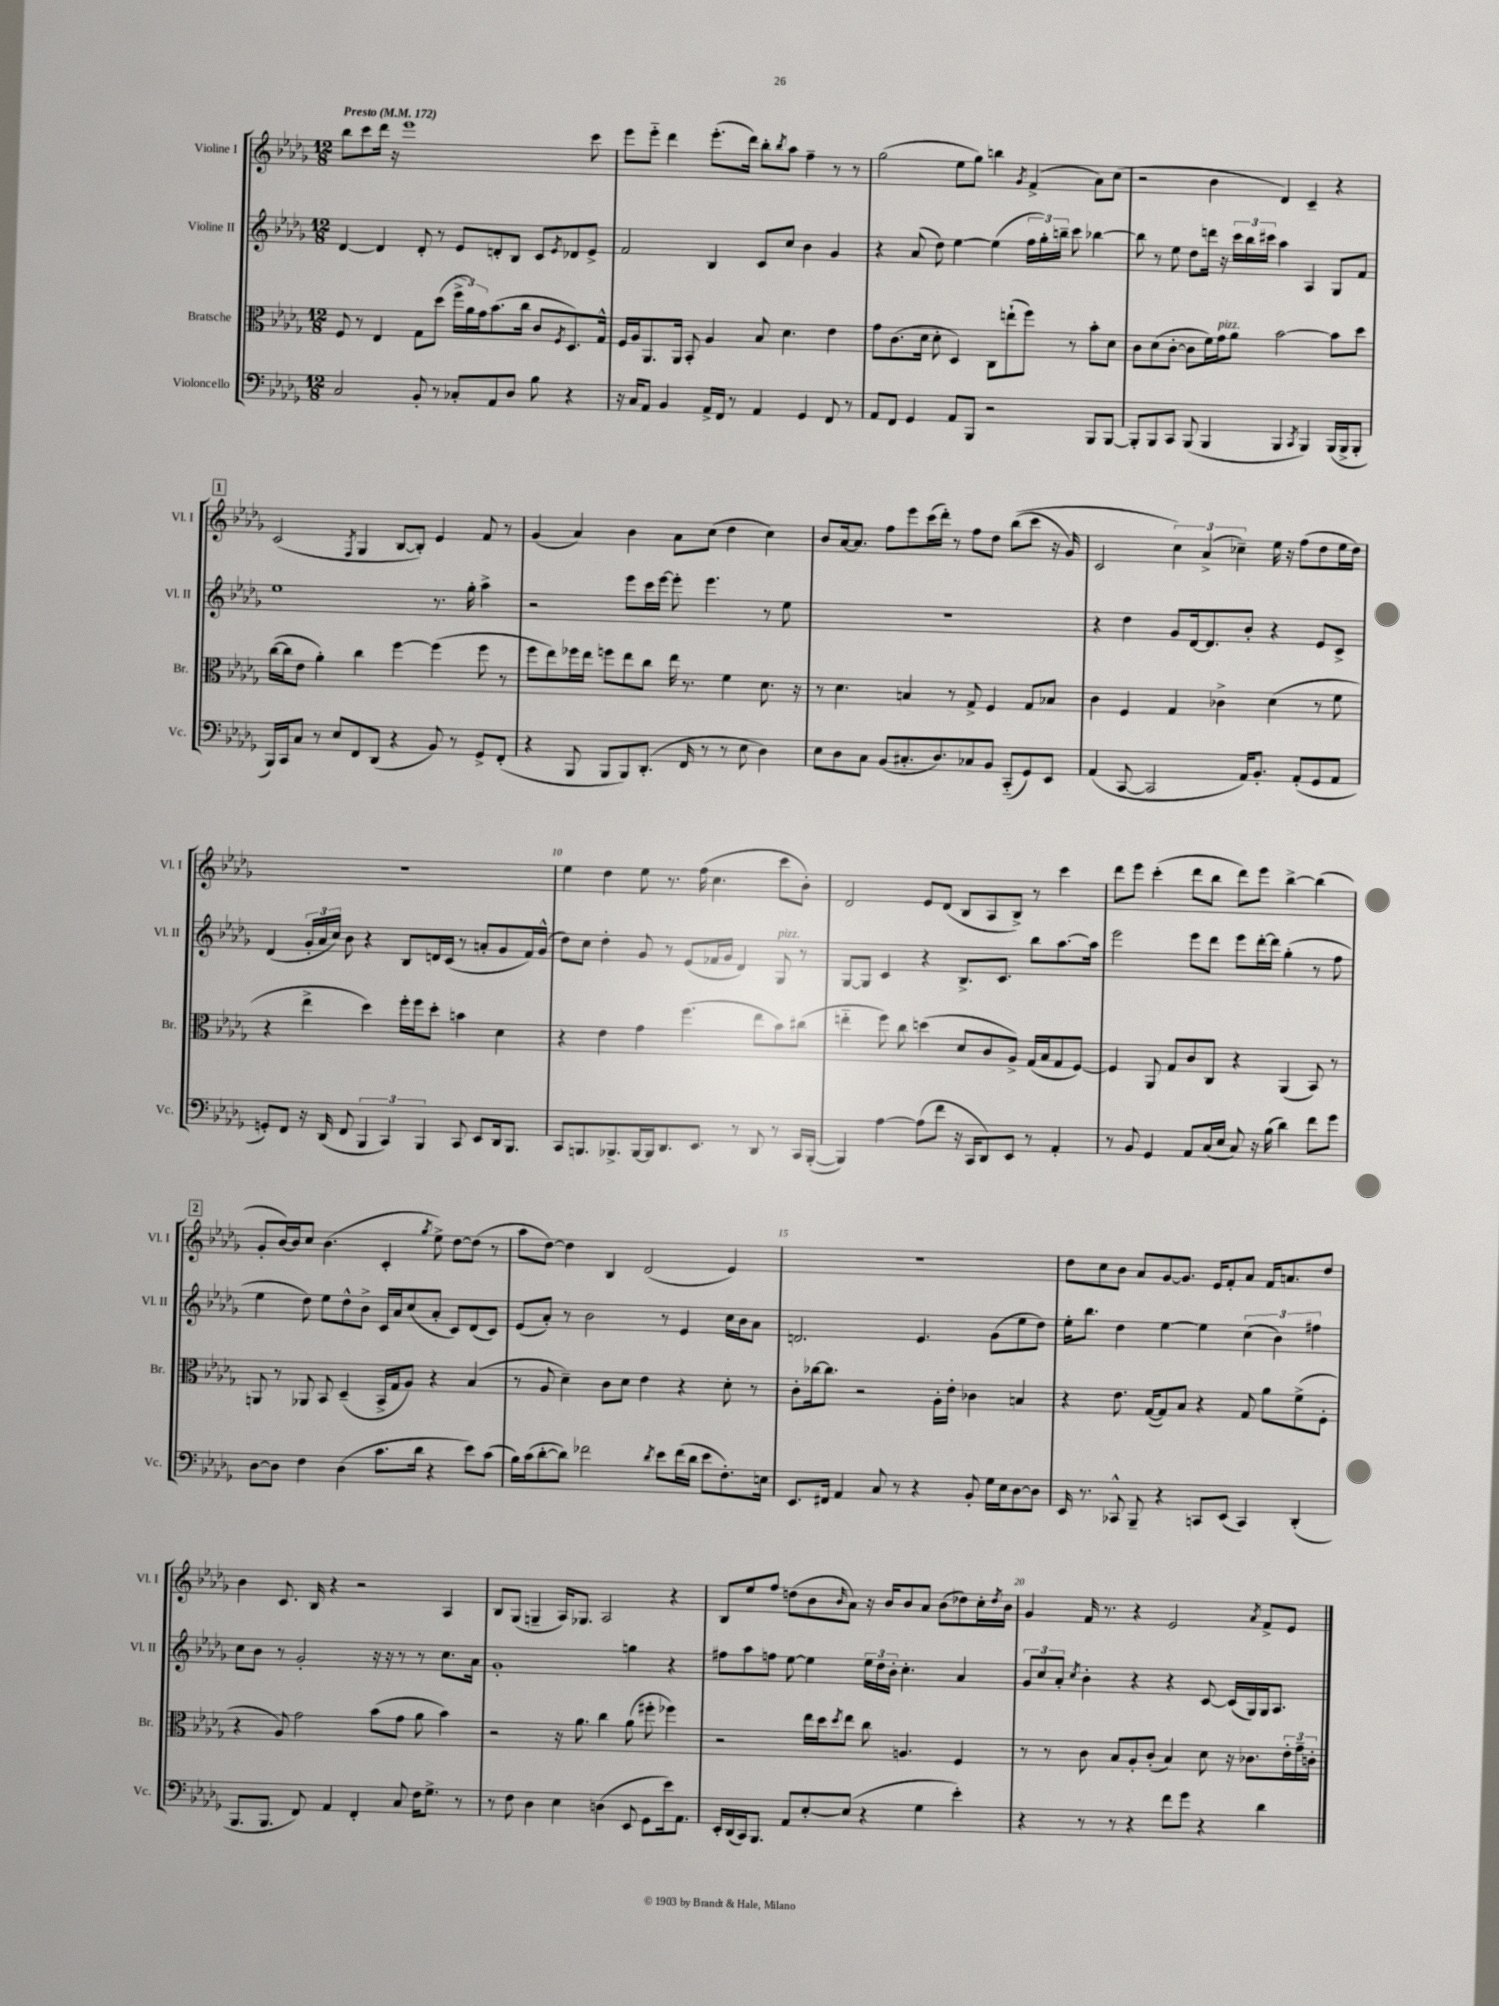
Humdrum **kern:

**kern	**kern	**kern	**kern
*part4	*part3	*part2	*part1
*staff4	*staff3	*staff2	*staff1
*I"Violoncello	*I"Bratsche	*I"Violine II	*I"Violine I
*I'Vc.	*I'Br.	*I'Vl. II	*I'Vl. I
*clefF4	*clefC3	*clefG2	*clefG2
*k[b-e-a-d-g-]	*k[b-e-a-d-g-]	*k[b-e-a-d-g-]	*k[b-e-a-d-g-]
*M12/8	*M12/8	*M12/8	*M12/8
*MM172	*MM172	*MM172	*MM172
=1	=1	=1	=1
!	!	!	!LO:TX:a:B:t=Presto
2C/	8F/	[4d-/	8bb-\L
.	8r	.	8ccc\
.	4E-/	4d-/]	16ddd-\Jk
.	.	.	16r
.	.	.	1eee-
8BB-'/	8G-\L	8d-'/	.
8r	(8dd-\J	8r	.
8C-X'/L	24ff^\LL	8e-/L	.
.	24a-\)	.	.
.	24g-\J	.	.
8AA-/	(8.b-\	8dn'/	.
8D-/J	.	8B-/J	.
.	16cc\Jk	.	.
8B-\	8c/L	8c/L	.
.	8qF/	8qe-/	.
4r	8.D-/)	8d-X/	.
.	.	8e-^/J	8ccc\
.	16G-^^/Jk	.	.
=2	=2	=2	=2
16r	16F/LL	2f/	8eee-\L
16C/KL	16A-/J	.	.
8AA-/J	8.AA-/	.	8eee-\J
4BB-/	.	.	4ddd-\
.	16AA-/Jk	.	.
.	8BB-'/	.	.
16AA-^/LL	4A-/	4B-/	(8.eee-'\L
16FF/JJ	.	.	.
8r	.	.	.
.	.	.	16ddd-\Jk)
4AA-/	8B-/	8c/L	8bb-'\L
.	.	.	8qbb-/
.	4.d-\	8cc/J	8aa-\J
4GG-/	.	4b-\	4ff~\
8FF/	4e-\	4g-/	8r
8r	.	.	8r
=3	=3	=3	=3
8AA-/L	8g-\L	4r	(2gg-\
8FF/J	(8.c\	.	.
4GG-/	.	(8a-/	.
.	16d-\Jk	.	.
.	8d-'\	8dd-\)	.
8AA-/L	4D-/)	[4ee-\	8ee-\L
8BBB-/J	.	.	8gg-\J)
2r	8C\L	(4ee-\]	4bbn\
.	(8een`\	.	.
.	.	.	8qg-/
.	8ff\J)	24ff\LL	(4f^/
.	.	24gg-'\)	.
.	.	24bbn~\JJ	.
.	8r	8ccc\	.
8BBB-/L	8b-'\L	[4bb-X\	8a-\L)
[8BBB-/J	8d-\J	.	(8cc\J
=4	=4	=4	=4
8BBB-'/L]	8c\L	8bb-\]	2r
8BBB-/	(8d-\	8r	.
8CC/J	[8c'\J	8ee-\	.
(8BBB-/	8c\L]	8dd-\L	.
4BBB-/	16f\L)	16dddn\Jk	4b-\
!	!LO:TX:a:i:t=pizz.	!	!
.	16g-\J	16r	.
.	8a-\J	24ccc\LL	.
.	.	24bb-\	.
.	.	24ccc#X\JJ	.
4BBB-/	[2b-\	4aa-\	4d-/)
8qCC/	.	.	.
4BBB-/)	.	4A-/	4c~/
(16BBB-/LL	8b-\L]	8G-/L	4r
16BBB-^/J	.	.	.
8BBB-'/J	8dd-\J	8f/J	.
!!LO:LB:g=z
!!LO:REH:place=s1:t=1
=5	=5	=5	=5
16BBB-/LL)	([16cc\LL	1ee-	(2c/
16CC/J	16cc\J]	.	.
8C/J	8e-\J	.	.
8r	4a-'\)	.	.
8E-/L	.	.	.
.	.	.	8qF/
8FF/	4cc\	.	4G-/
(8DD-/J	.	.	.
4r	[4ff\	.	[8B-/L
.	.	.	8B-'/J])
8BB-/)	(4ff\]	8.r	4e-/
8r	.	.	.
.	.	16gg-'\	.
8GG-^/L	8ff\	4aa-^\	8f/
(8FF'/J	8r	.	8r
=6	=6	=6	=6
4r	8ff\L	2r	(4g-/
.	8ee-\)	.	.
8BBB-/	16ff-X\L	.	4a-/)
.	16ee-\JJ	.	.
8BBB-/L	8ffn\L	.	.
8BBB-/)	8ee-\	8eee-\L	4b-\
(8.DD-'/J	8cc\J	16ccc\L	.
.	.	[16eee-\JJ	.
.	16ee-\	8eee-'\]	8a-\L
16FF/	8.r	.	.
8r	.	4.eee-\	(8cc\J
8r	4f\	.	4dd-\
8E-\	.	.	.
4D-\)	8.d-\	8r	4cc\)
.	.	8ee-\	.
.	16r	.	.
=7	=7	=7	=7
8E-\L	8r	1.r	8b-/L
8D-\	4.d-\	.	[16a-/k
.	.	.	8.a-/J]
8C\J	.	.	.
(8BB-/L	.	.	8ff\L
8.C#X'/	4Bn/	.	8eee-\
.	.	.	(16ccc\L
8.D-/)	.	.	16ddd-'\JJ)
.	8r	.	8r
8C-X/	8G-^/	.	8ff\L
8BB-/J	4F/	.	8dd-\J
(8CC/L	.	.	((8bb-\L
8GG-/)	8G-/L	.	8ccc\J
8EE-/J	8B-X/J	.	16r
.	.	.	16g-/)
=8	=8	=8	=8
(4AA-/	4c\	4r	2c/
[8CC/	4F/	4dd-\	.
2CC/]	.	.	.
.	4G-/	8g-/L	6cc\)
.	.	[16d-/k	.
.	.	.	(6a-^/
.	.	8.d-/]	.
.	4c-X^\	.	.
.	.	.	6cc-X~\)
16AA-/KL)	.	8b-'/J	.
8.BB-'/J	.	.	.
.	(4d-\	4r	16ee-\
.	.	.	16r
(8AA-'/L	.	.	(8ff\L
8GG-/	8r	8e-/L	8dd-\
8AA-/J	8f\	8c^/J	16ee-\L
.	.	.	16dd-\JJ)
!!LO:LB:g=z
=9	=9	=9	=9
8GGn'/L)	4r	(4d-/	1.r
8FF/J	.	.	.
16r	4ee-^\	24g-'/LL	.
.	.	24a-/	.
(16DD-/	.	.	.
.	.	24cc/JJ)	.
8FF/	.	8b-\	.
6BBB-/	4dd-\)	4r	.
6CC/)	.	.	.
.	16ff'\LL	8B-/L	.
.	16ff\J	.	.
6BBB-/	.	.	.
.	8dd-'\J	16dn/L	.
.	.	(16c/JJ	.
8CC/	4bn\	8r	.
8EE-/L	.	8an'/L	.
16DD-/k	4d-\	8g-/	.
8.BBB-/J	.	.	.
.	.	16f/L)	.
.	.	(16g-^^/JJ	.
=10	=10	=10	=10
8CC/L	4r	8dd-\L)	4ee-\
8.BBBn/	.	8cc\J	.
.	4e-\	4dd-'\	4dd-\
8.BBB-X^/	.	.	.
[16BBB-/L	4g-\	8g-/	8ee-\
16BBB-/J]	.	.	.
8.DD-/	.	8r	8.r
.	(4.ff\	(8e-/L	.
8.EE-/J	.	.	(16ff\
.	.	16f-X/L	4.cc\
.	.	16g-/JJ	.
8r	.	4d-/)	.
8DD-/	8ee-\L	.	.
!	!	!LO:TX:a:i:t=pizz.	!
8r	8b-\)	8G-/	8ccc\L
16CC/LL	(8cc#X\J	8r	8b-'\J)
([16BBB-'/JJ	.	.	.
=11	=11	=11	=11
4BBB-/])	4een\	[8G-/L	2d-/
.	.	8G-/J]	.
[4A-\	8ff\)	4c/	.
.	8cc\	.	.
(8A-\L]	(4ddn\	4r	8e-/L
8f\J	.	.	(8d-/J
16r	8d-/L	8.B-^/L	8B-/L
16CC/KL	.	.	.
8DD-/)	8c/	.	8A-/
.	.	8.c/J	.
8EE-/J	8A-^/J)	.	8B-^/J)
8r	(16G-/LL	8bb-\L	8r
.	16B-/J	.	.
4AA-'/	8G-/	[8.aa-\	4ccc\
.	[8F/J)	.	.
.	.	16aa-\Jk]	.
=12	=12	=12	=12
8r	4F/]	2eee-\	8ddd-\L
8BB-/	.	.	8eee-\J
4GG-/	8AA-/	.	(4ccc'\
.	8G-/L	.	.
8AA-/L	8c/	8eee-\L	8ddd-\L
(16C/L	8C/J	8ddd-\J	8bb-\J
16E-/JJ	.	.	.
8C/)	4r	8eee-\L	8ddd-\L)
16r	.	[16ddd-'\L	8eee-\J
(16B-\	.	16ddd-\JJ]	.
4d-\)	(4AA-/	(4gg-'\	[4bb-^\
8f\L	8BB-/)	8r	(4bb-\]
8g-\J	8r	8ff\	.
!!LO:LB:g=z
!!LO:REH:place=s1:t=2
=13	=13	=13	=13
[8D-\L	8AAn/	4ee-\	8g-'/L
8D-\J]	8r	.	[16b-/L)
.	.	.	16b-/J]
4F\	8AA-X/	8dd-\)	8cc/J
.	8BB-/	8ee-\L	(4.b-\
(4D-\	(4D-~/	8dd-^^\	.
.	.	8b-^\J	.
8.c\L	16BB-^/LL	16c/LL	4c'/
.	16G-/J	16a-/J	.
.	8A-/J)	(8cc/	.
16d-\Jk	.	.	.
.	.	.	8qgg-/
4r	4r	8a-'/J	8ee-^\)
.	.	8c/L)	[8dd-\L
8e-\L)	(4B-/	(8d-/	(8dd-\J]
(8c\J	.	8c/J)	8r
=14	=14	=14	=14
16B-\LL)	8r	(8e-/L	8aa-\L
(16c\J	.	.	.
[8d-'\	8A-/	8a-'/J)	[8dd-\J)
8d-\J])	4d-~\)	8r	4dd-\]
2f-X\	.	2b-\	.
.	8c\L	.	4B-/
.	8d-\J	.	.
.	4e-\	.	(2d-/
8qd-/	.	.	.
8e-\L	.	8r	.
(16f-\L	4r	4e-/	.
16d-\JJ	.	.	.
8e-\L	.	.	.
8.F'\)	8d-'\	16cc\LL	4e-/)
.	.	16b-\J	.
.	8r	8a-\J	.
16En\Jk	.	.	.
=15	=15	=15	=15
8.EE-/L	8c'\L	2.dn/	1.r
.	[16cc-X\k	.	.
16FF#X/Jk	8.cc-\J]	.	.
4AA-/	.	.	.
.	2r	.	.
8C/	.	.	.
8r	.	.	.
4r	.	4.e-/	.
.	16A-'\LL	.	.
.	16e-'\JJ	.	.
8BB-'/	4c-X\	.	.
16G-\LL	.	(8g-\L	.
16E-\J	.	.	.
[8D-\	4Bn/	8ee-\	.
8D-\J]	.	8dd-\J)	.
=16	=16	=16	=16
16EE-/	4r	16ee-'\KL	8dd-\L
8.r	.	8.bb-\J	.
.	.	.	8cc\
8CC-X^^/	8.e-\	4dd-\	8b-\J
8BBB-~/	.	.	8a-/L
.	([16G-/KL	.	.
4r	8G-/])	[4ee-\	[8g-/
.	8B-/J	.	8.g-/J]
8CCn/L	4r	4ee-\]	.
.	.	.	16e-/KL
(8EE-/J	.	.	8f'/
4CC/)	8G-/	(6cc\	8a-/J
.	8a-\L	.	16f/KL
.	.	6b-\)	.
.	.	.	8.an/
(4DD-'/	(8f^\	.	.
.	.	6ff#X\	.
.	8F'\J	.	8dd-/J
!!LO:LB:g=z
=17	=17	=17	=17
8.BBB-/L	4r	8cc\L	4b-\
.	.	8b-\J	.
8.BBB-/J	.	.	.
.	8A-/)	8r	8.c/
8FF/)	2g-\	2g-'/	.
.	.	.	16B-/
4AA-/	.	.	4r
4FF'/	.	.	2r
.	(8b-\L	16r	.
.	.	16r	.
8C/	8g-\J	8r	.
16F\KL	8a-\	8r	.
8.G-^\J	.	.	.
.	4b-\)	8.cc\L	4A-/
8r	.	.	.
.	.	16a-\Jk	.
=18	=18	=18	=18
8r	2r	1g-'	8B-/L
8F\	.	.	(8G-/J
4D-\	.	.	4Gn~/
4E-\	16r	.	16A-/KL)
.	8.a-\	.	8.G-X/J
(4Dn\	4cc\	.	2A-/
8EE-/	(8a-\	4ggn\	.
8GG-\L	8ff#X'\	.	.
16e-\k)	4ff-X\)	4r	4r
8.AA-\J	.	.	.
=19	=19	=19	=19
16EE-'/LL	2r	8ff#X\L	8B-/L
(16DD-/	.	.	.
16CC/J)	.	8aa-\	8ee-/
8.BBB-/J	.	.	.
.	.	8ffn\J	8ff/J
8AA-/L	.	[8ee-\	(8ddn\L
[8E-'/	16ee-\LL	4ee-\]	8b-\
.	16dd-\J	.	.
.	8qdd-/	.	16qqb-/
(8E-/J]	8ee-\J	.	8a-\J)
4r	8cc\	24ee-\LL	16r
.	.	24dd-\	.
.	.	.	16b-/KL
.	.	24b-'\JJ	.
.	4.An/	4.cc'\	8b-/
4G-\	.	.	8a-/J
.	.	.	(8b-\L
4e-'\)	4F/	4a-/	8dd-X\)
.	.	.	16cc'\L
.	.	.	8qdd-/
.	.	.	16b-\JJ
=20	=20	=20	=20
4r	8r	12g-/L	4g-/
.	.	12cc/	.
.	8r	.	.
.	.	12a-'/J	.
.	.	8qcc/	.
8r	8c\	4b-'\	16f/
.	.	.	8.r
8r	8B-/L	.	.
4r	8A-'/	4r	4r
.	(8c'/J	.	.
8f\L	4B-/)	4r	2e-/
8g-\J	.	.	.
4r	8d-\	[8c/	.
.	16r	(16c/LL]	.
.	8.c-X\L	16G-/)	.
.	.	.	8qa-/
4d-\	.	16G-/J	8f^/L
.	.	8.A-/J	.
.	24e-'\L	.	8e-/J
.	24g-~\	.	.
.	24cn'\JJ	.	.
==	==	==	==
*-	*-	*-	*-
